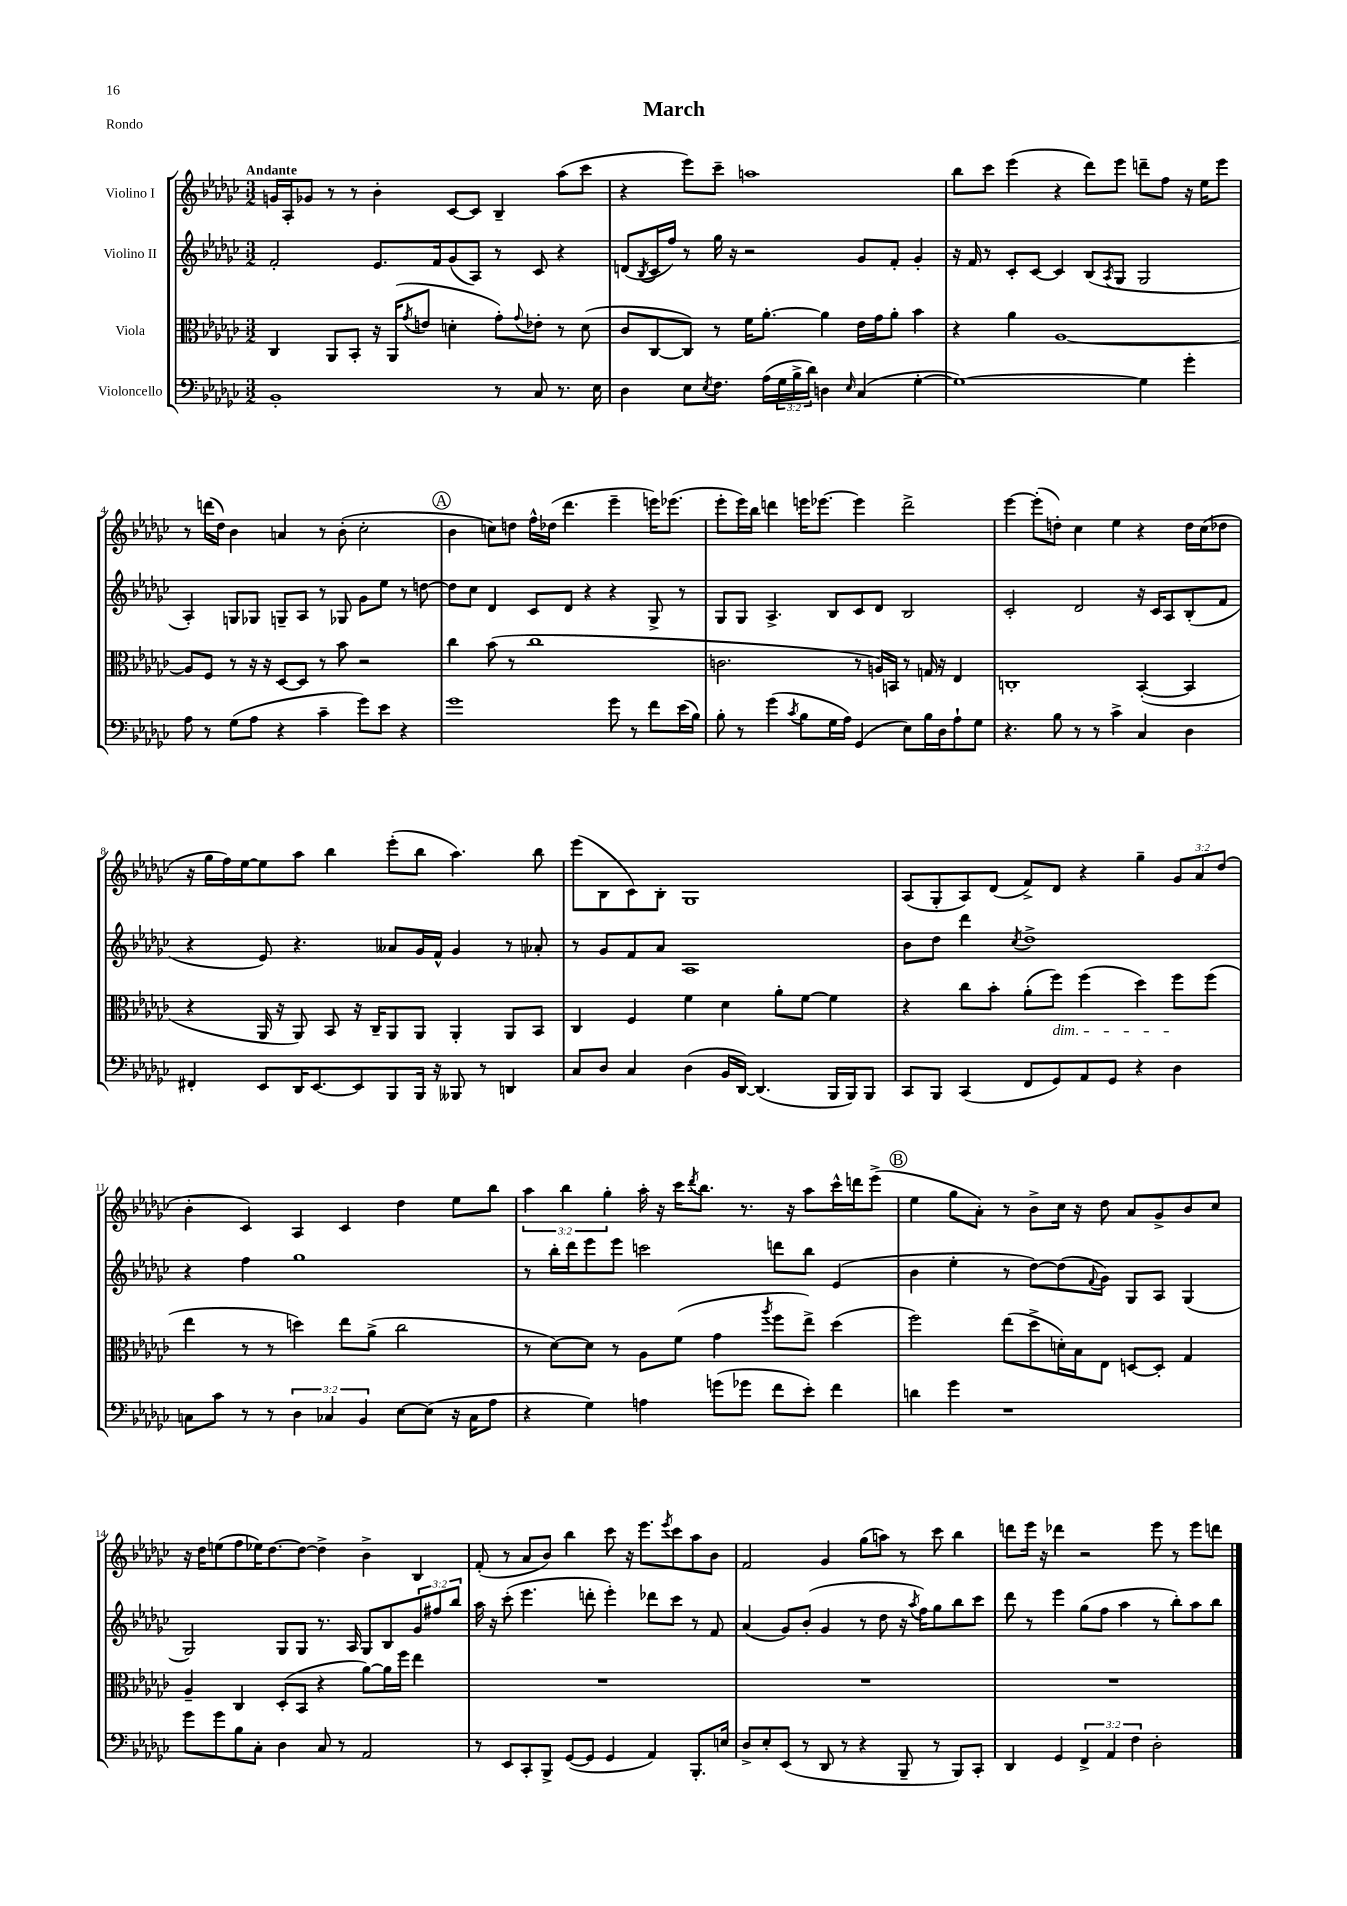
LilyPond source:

\header { title = "March" piece = "Rondo" }
<<
\new StaffGroup <<
\new Staff = "s0" \with { instrumentName = "Violino I" } {
    \clef treble \key ges \major \numericTimeSignature \time 3/2 \override Staff.TupletNumber.text = #tuplet-number::calc-fraction-text \tempo "Andante"
    g'16 aes16-. ges'8 r8 r8 bes'4-. ces'8~ ces'8 bes4-- aes''8( ces'''8 |
    r4 ees'''8) ces'''8-- a''1 |
    bes''8 ces'''8 ees'''4( r4 des'''8) ees'''8 d'''8-- f''8 r16 ees''16 ees'''8 |
    r8 d'''16( des''16) bes'4 a'4 r8 bes'8-.( ces''2-. |
    \mark \markup { \circle "A" } bes'4 c''8) d''8 f''16-^ des''16( des'''4. ees'''4-- e'''16) ees'''8.( |
    ees'''8-. ees'''16) bes''16 d'''4 e'''16 ees'''8.~ ees'''4 d'''2-> |
    ees'''4~ ees'''8-.( d''8-.) ces''4 ees''4 r4 d''16 ces''16( des''8 |
    r16 ges''16 f''16) ees''16~ ees''8 aes''8 bes''4 ees'''8-.( bes''8 aes''4.) bes''8 |
    ees'''8( bes8 ces'8) bes8-. ges1 |
    aes8( ges8-. aes8) des'8( f'8->) des'8 r4 ges''4-- \tuplet 3/2 { ges'8 aes'8 des''8( } |
    bes'4-. ces'4) aes4 ces'4 des''4 ees''8 bes''8 |
    \tuplet 3/2 { aes''4 bes''4 ges''4-. } aes''16-. r16 ces'''16 \acciaccatura { des'''8 } bes''8. r8. r16 aes''8 ces'''16-^ d'''16 ees'''8->( |
    \mark \markup { \circle "B" } ees''4 ges''8 aes'8-.) r8 bes'8-> ces''16 r16 des''8 aes'8 ges'8-> bes'8 ces''8 |
    r16 des''16 e''8( f''8 ees''16) des''8.~ des''8~ des''4-> bes'4-> bes4 |
    f'8-.( r8 aes'8 bes'8) bes''4 ces'''8 r16 ees'''8. \acciaccatura { ees'''8 } ces'''8 aes''8 bes'8 |
    f'2 ges'4 ges''8( a''8) r8 ces'''8 bes''4 |
    d'''8 ees'''16 r16 des'''4 r2 ees'''8 r8 ees'''8 d'''8 \bar "|." |
}
\new Staff = "s1" \with { instrumentName = "Violino II" } {
    \clef treble \key ges \major \numericTimeSignature \time 3/2 \override Staff.TupletNumber.text = #tuplet-number::calc-fraction-text
    f'2-. ees'8. f'16 ges'8( aes8) r8 ces'8 r4 |
    d'8( \acciaccatura { bes8 } ces'16 f''16) r8 ges''16 r16 r2 ges'8 f'8-. ges'4-. |
    r16 f'16 r8 ces'8-. ces'8~ ces'4 bes8( \acciaccatura { aes8 } ges8 ges2 |
    aes4-.) g8 ges8 g8-- aes8 r8 ges8 ges'8 ees''8 r8 d''8~ |
    \mark \markup { \circle "A" } d''8 ces''8 des'4 ces'8 des'8 r4 r4 ges8-> r8 |
    ges8 ges8 aes4.-> bes8 ces'8 des'8 bes2 |
    ces'2-. des'2 r16 ces'16 aes8 bes8-.( f'8 |
    r4 ees'8) r4. aeses'8 ges'16 f'16-^ ges'4 r8 aes'8-. |
    r8 ges'8 f'8 aes'8 aes1 |
    bes'8 des''8 des'''4 \acciaccatura { ces''8 } des''1-> |
    r4 f''4 ges''1 |
    r8 bes''16-. des'''16 ees'''8 ees'''8 c'''2 d'''8 bes''8 ees'4( |
    \mark \markup { \circle "B" } bes'4 ees''4-. r8 des''8~) des''8( \appoggiatura { f'8 } ges'8) ges8 aes8 ges4( |
    ges2) ges8 ges8 r8. aes16 ges8 bes8 \tuplet 3/2 { ges'8 fis''8 bes''8 } |
    aes''16 r16 ces'''8-.( ees'''4. d'''8-. ees'''4-.) des'''8 ces'''8 r8 f'8 |
    aes'4( ges'8) bes'8-.( ges'4 r8 des''8 r16 \acciaccatura { aes''8 } f''16) ges''8 bes''8 ces'''8 |
    des'''8 r8 ees'''4 ges''8( f''8 aes''4 r8 bes''8-.) aes''8 bes''8 \bar "|." |
}
\new Staff = "s2" \with { instrumentName = "Viola" } {
    \clef alto \key ges \major \numericTimeSignature \time 3/2
    ces4 aes,8 bes,8-. r16 aes,16( \acciaccatura { ges'8 } e'8 d'4-. ges'8-.) \appoggiatura { ges'8 } ees'8-. r8 d'8( |
    ces'8 ces8~ ces8) r8 f'16 aes'8.~-. aes'4 ees'16 ges'16 aes'8-. bes'4 |
    r4 aes'4 aes1~ |
    aes8 f8 r8 r16 r16 des8~ des8 r8 bes'8 r2 |
    \mark \markup { \circle "A" } ces''4 bes'8( r8 ces''1 |
    c'2. r8 a16) b,16 r8 g16 r16 ees4 |
    c1-. bes,4~-.( bes,4 |
    r4 aes,16 r16 aes,8) bes,8 r16 ces16-- aes,8 aes,8 aes,4-. aes,8 bes,8 |
    ces4 f4 f'4 des'4 aes'8-. f'8~ f'4 |
    r4 ces''8 bes'8-. aes'8-.( f''8\dim) f''4( des''4) f''8\! f''8( |
    ees''4 r8 r8 d''4) ees''8 aes'8->( ces''2 |
    r8 des'8~) des'8 r8 aes8 f'8( ges'4 \acciaccatura { aes''8 } f''8 ees''8->) des''4( |
    \mark \markup { \circle "B" } f''2) ees''8( des''8-> d'16-.) bes16 ees8 d8~ d8-. ges4 |
    aes4-- ces4 des8-.( bes,8 r4 aes'8~) aes'16 f''16 ees''4 |
    R1. |
    R1. |
    R1. \bar "|." |
}
\new Staff = "s3" \with { instrumentName = "Violoncello" } {
    \clef bass \key ges \major \numericTimeSignature \time 3/2 \override Staff.TupletNumber.text = #tuplet-number::calc-fraction-text
    bes,1-. r8 ces8 r8. ees16 |
    des4 ees8 \acciaccatura { ees8 } f8. aes16( \tuplet 3/2 { ges16 bes16-> des'16) } d4 \grace { ees16 } ces4( ges4~-. |
    ges1~) ges4 ges'4-. |
    aes8 r8 ges8( aes8 r4 ces'4-- ges'8) ees'8 r4 |
    \mark \markup { \circle "A" } ges'1 ges'8 r8 f'8 ees'16( bes16) |
    bes8-. r8 ges'4( \acciaccatura { ces'8 } bes8 ges16 aes16) ges,4( ees8) bes16 des16 aes8-! ges8 |
    r4. bes8 r8 r8 ces'4-> ces4 des4 |
    fis,4-. ees,8 des,16 ees,8.~ ees,8 bes,,8 bes,,16 r16 beses,,8 r8 d,4 |
    ces8 des8 ces4 des4( bes,16 des,16~) des,4.( bes,,16 bes,,16) bes,,8 |
    ces,8 bes,,8 ces,4( f,8 ges,8) aes,8 ges,8 r4 des4 |
    c8 ces'8 r8 r8 \tuplet 3/2 { des4 ces4 bes,4 } ees8~ ees8( r16 ces16 aes8 |
    r4 ges4) a4 g'8( ges'8 f'8 ees'8-.) f'4 |
    \mark \markup { \circle "B" } d'4 ges'4 r1 |
    ges'8 ges'8 bes8 ces8-. des4 ces8 r8 aes,2 |
    r8 ees,8 ces,8-. bes,,8-> ges,8~( ges,8 ges,4 aes,4) bes,,8.-. e16 |
    des8-> ees8-. ees,8( r8 des,8 r8 r4 bes,,8-- r8 bes,,8) ces,8-. |
    des,4 ges,4 \tuplet 3/2 { f,4-> aes,4 f4 } des2-. \bar "|." |
}
>>
>>
